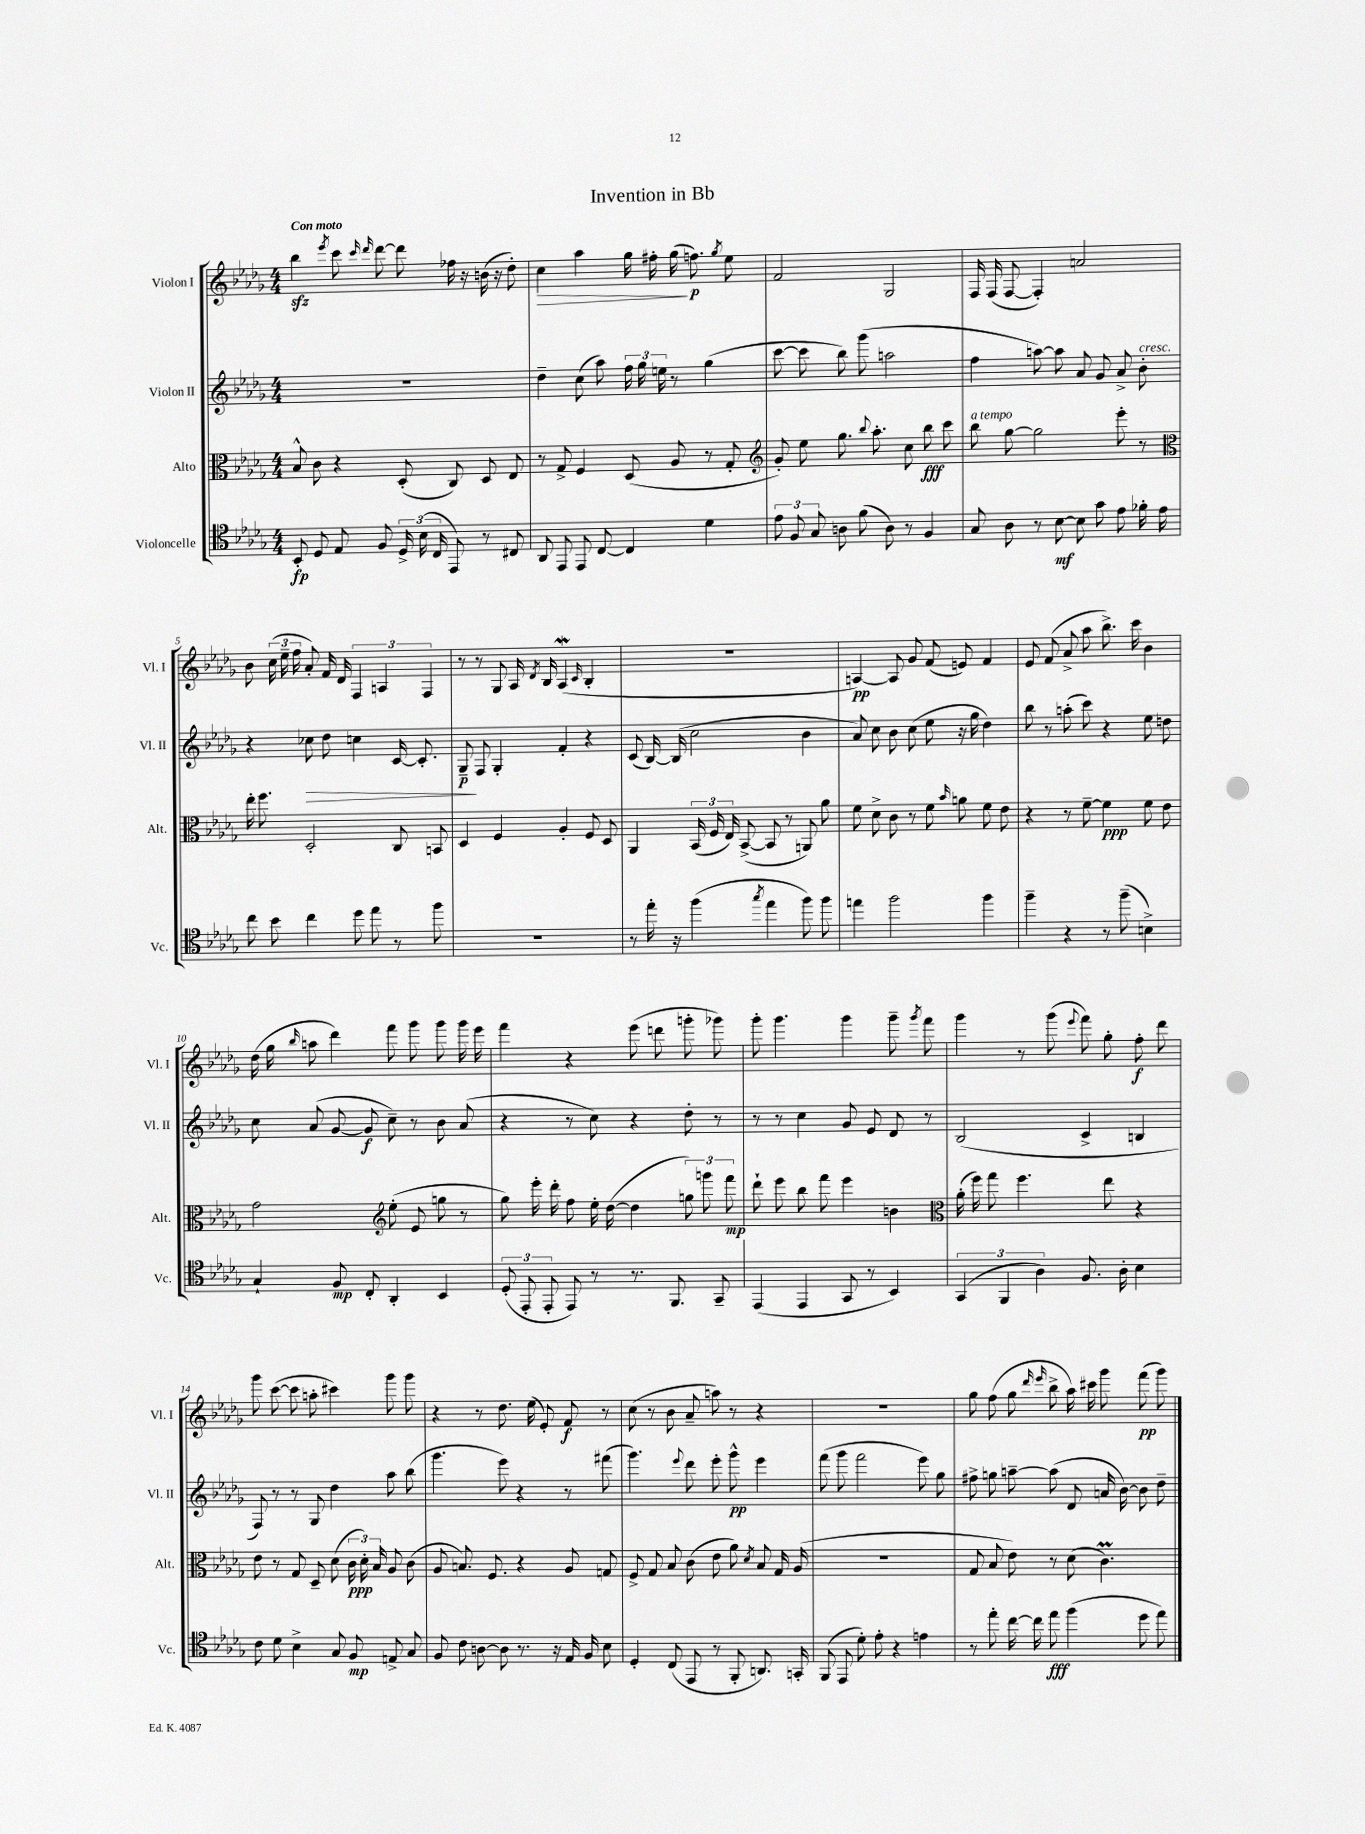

**kern	**dynam	**kern	**dynam	**kern	**dynam	**kern	**dynam
*part4	*part4	*part3	*part3	*part2	*part2	*part1	*part1
*staff4	*staff4	*staff3	*staff3	*staff2	*staff2	*staff1	*staff1
*I"Violoncelle	*	*I"Alto	*	*I"Violon II	*	*I"Violon I	*
*I'Vc.	*	*I'Alt.	*	*I'Vl. II	*	*I'Vl. I	*
*clefC4	*	*clefC3	*	*clefG2	*	*clefG2	*
*k[b-e-a-d-g-]	*	*k[b-e-a-d-g-]	*	*k[b-e-a-d-g-]	*	*k[b-e-a-d-g-]	*
*M4/4	*	*M4/4	*	*M4/4	*	*M4/4	*
=1	=1	=1	=1	=1	=1	=1	=1
!	!	!	!	!	!	!LO:TX:a:B:t=Con moto	!
8BB-'/	fp	8B-^^/	.	1r	.	4bb-zz\	.
8D-/	.	8c\	.	.	.	.	.
.	.	.	.	.	.	8qeee-/	.
8E-/	.	4r	.	.	.	8ccc\	.
.	.	.	.	.	.	16qqccc/	.
.	.	.	.	.	.	16qqddd-/	.
8F/	.	.	.	.	.	[8ddd-\	.
24D-^/	.	(8D-'/	.	.	.	8ddd-\]	.
(24B-\	.	.	.	.	.	.	.
24C/	.	.	.	.	.	.	.
8EE-/)	.	8C/)	.	.	.	16ff-X\	.
.	.	.	.	.	.	16r	.
8r	.	8D-/	.	.	.	(16bn\	.
.	.	.	.	.	.	16r	.
8C#X/	.	8E-/	.	.	.	8dd-'\)	.
=2	=2	=2	=2	=2	=2	=2	=2
!	!	!	!	!	!	!	!LO:HP:b
8AA-/	.	8r	.	4dd-~\	.	4cc\	>
8EE-/	.	8G-^/	.	.	.	.	.
8EE-/	.	4F/	.	(8cc\	.	4aa-\	.
[8C/	.	.	.	8aa-\)	.	.	.
4C/]	.	(8D-/	.	24ff\	.	16gg-\	.
.	.	.	.	24gg-\	.	.	.
.	.	.	.	.	.	16ff#X'\	.
.	.	.	.	24een\	.	.	.
.	.	8A-/	.	8r	.	(16gg-\	.
.	.	.	.	.	.	8.ffn\)	] p
4d-\	.	8r	.	(4gg-\	.	.	.
.	.	.	.	.	.	8qgg-/	.
.	.	8G-'/	.	.	.	8ee-\	.
=3	=3	=3	=3	=3	=3	=3	=3
*	*	*clefG2	*	*	*	*	*
12e-\	.	8g-'/)	.	[8ccc\	.	2f/	.
12F/	.	.	.	.	.	.	.
.	.	8ee-\	.	8ccc\]	.	.	.
12G-/	.	.	.	.	.	.	.
8An\	.	8.gg-\	.	8bb-\)	.	.	.
(8f\	.	.	.	(8ggg-\	.	.	.
.	.	8qqbb-/	.	.	.	.	.
.	.	8.aa-'\	.	.	.	.	.
8A\)	.	.	.	2aan\	.	2G-/	.
8r	.	8cc\	.	.	.	.	.
4F/	.	8bb-\	fff	.	.	.	.
.	.	8ccc\	.	.	.	.	.
=4	=4	=4	=4	=4	=4	=4	=4
!	!	!LO:TX:a:i:t=a tempo	!	!	!	!	!
8G-/	.	8bb-\	.	4ff\	.	16F/	.
.	.	.	.	.	.	(16F/	.
8A-\	.	[8gg-\	.	.	.	[8F/	.
8r	.	2gg-\]	.	[8aan\)	.	4F'/])	.
[8B-\	mf	.	.	8aa\]	.	.	.
8B-\]	.	.	.	8a-/	.	2an/	.
8g-\	.	.	.	8g-/	.	.	.
8e-\	.	8eee-'\	.	8a-^/	.	.	.
!	!	!	!	!LO:TX:a:i:t=cresc.	!	!	!
16f-X'\	.	8r	.	8b-'\	.	.	.
16e-\	.	.	.	.	.	.	.
!!LO:LB:g=z
=5	=5	=5	=5	=5	=5	=5	=5
*	*	*clefC3	*	*	*	*	*
8cc\	.	16ee-'\	.	4r	.	8b-\	.
.	.	8.ff\	.	.	.	.	.
8b-\	.	.	.	.	.	(24cc\	.
.	.	.	.	.	.	24ee-~\	.
.	.	.	.	.	.	24ff\	.
!	!	!	!	!	!LO:HP:b	!	!
4cc\	.	2D-'/	.	8cc-X\	>	8a-'/)	.
.	.	.	.	8dd-\	.	16f/	.
.	.	.	.	.	.	16d-/	.
8dd-\	.	.	.	4ccn\	.	6F/	.
8ee-\	.	.	.	.	.	.	.
.	.	.	.	.	.	6An/	.
8r	.	8C/	.	[16c/	.	.	.
.	.	.	.	8.c'/]	.	.	.
.	.	.	.	.	.	6F/	.
8ff\	.	8BBn/	.	.	.	.	.
=6	=6	=6	=6	=6	=6	=6	=6
1r	.	4D-/	.	8G-~/	p	8r	.
.	.	.	.	8F/	]	8r	.
.	.	4F/	.	4G-'/	.	8G-/	.
.	.	.	.	.	.	16A-/	.
.	.	.	.	.	.	8qd-/	.
.	.	.	.	.	.	16B-/	.
.	.	4A-'/	.	4f'/	.	(4A-W/	.
.	.	.	.	.	.	16qqc/	.
.	.	8F/	.	4r	.	4B-'/	.
.	.	8D-/	.	.	.	.	.
=7	=7	=7	=7	=7	=7	=7	=7
8r	.	4AA-/	.	(8c/	.	1r	.
16ee-'\	.	.	.	[16B-/)	.	.	.
16r	.	.	.	(16B-/]	.	.	.
(4ff\	.	(24BB-/	.	2cc\	.	.	.
.	.	24F/	.	.	.	.	.
.	.	24E-/)	.	.	.	.	.
.	.	([8BB-^/	.	.	.	.	.
8qgg-/	.	.	.	.	.	.	.
4ee-\	.	8BB-/]	.	.	.	.	.
.	.	8r	.	.	.	.	.
8ff\)	.	8AAn/)	.	4b-\	.	.	.
8ff\	.	8a-\	.	.	.	.	.
=8	=8	=8	=8	=8	=8	=8	=8
4een\	.	8f\	.	8a-/)	.	[4An/)	pp
.	.	8d-^\	.	8cc\	.	.	.
2ff\	.	8c\	.	8b-\	.	8A/]	.
.	.	8r	.	(8cc\	.	8g-/	.
.	.	8f\	.	8ee-\	.	(8f/	.
.	.	16qqb-/	.	.	.	.	.
.	.	8an\	.	16r	.	8en/)	.
.	.	.	.	16gg-\	.	.	.
4ff\	.	8f\	.	4dd-\)	.	4f/	.
.	.	8e-\	.	.	.	.	.
=9	=9	=9	=9	=9	=9	=9	=9
4ff~\	.	4r	.	8bb-\	.	8e-/	.
.	.	.	.	8r	.	(8f/	.
4r	.	8r	.	(8aan'\	.	8a-^/	.
.	.	[8f~\	.	8ccc\)	.	8aa-\	.
8r	.	4f\]	ppp	4r	.	8.bb-^\)	.
(8ff~\	.	.	.	.	.	.	.
.	.	.	.	.	.	16ccc\	.
4Bn^\)	.	8f\	.	8ee-\	.	4b-\	.
.	.	8e-\	.	8ddn\	.	.	.
!!LO:LB:g=z
=10	=10	=10	=10	=10	=10	=10	=10
4G-`/	.	2g-\	.	8cc\	.	(16dd-\	.
.	.	.	.	.	.	16gg-\	.
.	.	.	.	.	.	16qqbb-/	.
.	.	.	.	(8a-/	.	8aan\	.
8F/	mp	.	.	[8g-/	.	4ddd-\)	.
8C'/	.	.	.	8g-/]	f	.	.
*	*	*clefG2	*	*	*	*	*
4AA-'/	.	(8ee-'\	.	8cc~\)	.	8fff\	.
.	.	8e-/	.	8r	.	8ggg-\	.
4BB-/	.	8ggn\	.	8b-\	.	8ggg-\	.
.	.	8r	.	(8a-/	.	16ggg-\	.
.	.	.	.	.	.	16eee-\	.
=11	=11	=11	=11	=11	=11	=11	=11
(12D-'/	.	8gg-\)	.	4r	.	4fff\	.
12EE-'/	.	.	.	.	.	.	.
.	.	16eee-'\	.	.	.	.	.
12EE-'/	.	.	.	.	.	.	.
.	.	16ddd-'\	.	.	.	.	.
8EE-/)	.	8ff\	.	8r	.	4r	.
8r	.	16ee-'\	.	8cc\)	.	.	.
.	.	([16dd-\	.	.	.	.	.
8.r	.	4dd-\]	.	4r	.	(8eee-\	.
.	.	.	.	.	.	8dddn\	.
8.FF/	.	.	.	.	.	.	.
.	.	12ggn\)	.	8dd-'\	.	8gggn'\	.
.	.	12gggn\	.	.	.	.	.
8GG-~/	.	.	.	8r	.	8ggg-X\)	.
.	.	12fff\	mp	.	.	.	.
=12	=12	=12	=12	=12	=12	=12	=12
(4EE-/	.	8ddd-`\	.	8r	.	8ggg-'\	.
.	.	8eee-\	.	8r	.	4.ggg-\	.
4EE-/	.	8bb-\	.	4cc\	.	.	.
.	.	8fff\	.	.	.	.	.
8GG-/	.	4eee-\	.	8g-/	.	4ggg-\	.
8r	.	.	.	8e-/	.	.	.
4BB-/)	.	4bn\	.	8d-/	.	8ggg-~\	.
.	.	.	.	.	.	8qggg-/	.
.	.	.	.	8r	.	8fff\	.
=13	=13	=13	=13	=13	=13	=13	=13
*	*	*clefC3	*	*	*	*	*
(6GG-/	.	(16a-'\	.	(2B-/	.	4ggg-\	.
.	.	16ff\)	.	.	.	.	.
.	.	8gg-\	.	.	.	.	.
6FF/	.	.	.	.	.	.	.
.	.	4.ff\	.	.	.	8r	.
6A-\)	.	.	.	.	.	.	.
.	.	.	.	.	.	(8ggg-\	.
.	.	.	.	.	.	8qqeee-/	.
8.F/	.	.	.	4c^/	.	8fff\)	.
.	.	8ee-\	.	.	.	8gg-'\	.
16A-'\	.	.	.	.	.	.	.
4B-\	.	4r	.	4Bn/	.	8ff'\	f
.	.	.	.	.	.	8ddd-\	.
!!LO:LB:g=z
=14	=14	=14	=14	=14	=14	=14	=14
8c\	.	8e-\	.	8F/)	.	8ggg-\	.
8d-\	.	8r	.	8r	.	([8ccc\	.
4B-^\	.	8G-/	.	8r	.	8ccc\]	.
.	.	8D-~/	.	8G-/	.	8aan'\	.
8G-/	.	(8d-\	.	4dd-\	.	4ccc#X\)	.
8F/	mp	24c\	ppp	.	.	.	.
.	.	24d-'\)	.	.	.	.	.
.	.	24B-/	.	.	.	.	.
8En^/	.	8A-/	.	8aa-\	.	8ggg-\	.
8G-/	.	(8c\	.	(8bb-\	.	8ggg-\	.
=15	=15	=15	=15	=15	=15	=15	=15
8F/	.	8A-/	.	4.ggg-\	.	4r	.
8c\	.	8.Bn/)	.	.	.	.	.
[8An\	.	.	.	.	.	8r	.
.	.	8.F/	.	.	.	.	.
8A\]	.	.	.	8eee-\)	.	8.dd-\	.
8.r	.	4r	.	4r	.	.	.
.	.	.	.	.	.	(16ee-\	.
.	.	.	.	.	.	8e-'/)	.
16r	.	.	.	.	.	.	.
16E-/	.	8A-/	.	8r	.	8f/	f
16F/	.	.	.	.	.	.	.
8B-\	.	8Gn/	.	(8fff#X\	.	8r	.
=16	=16	=16	=16	=16	=16	=16	=16
4D-'/	.	8F^/	.	4.ggg-\)	.	(8cc\	.
.	.	8G-/	.	.	.	8r	.
(8C/	.	8B-/	.	.	.	8b-\	.
.	.	.	.	8qqeee-/	.	.	.
8EE-/	.	(8c\	.	8ddd-\	.	8a-~/	.
8r	.	8e-\	.	8eee-'\	.	8aan\)	.
8FF'/	.	8a-\)	.	8ggg-^^\	pp	8r	.
.	.	8qd-/	.	.	.	.	.
8.AAn/)	.	8B-/	.	4eee-\	.	4r	.
.	.	16G-/	.	.	.	.	.
16GGn'/	.	(16A-/	.	.	.	.	.
=17	=17	=17	=17	=17	=17	=17	=17
(8FF/	.	1r	.	(8fff\	.	1r	.
8EE-/	.	.	.	8ggg-\	.	.	.
8d-'\)	.	.	.	2fff\	.	.	.
8e-'\	.	.	.	.	.	.	.
4r	.	.	.	.	.	.	.
4en\	.	.	.	8eee-\)	.	.	.
.	.	.	.	8gg-\	.	.	.
=18	=18	=18	=18	=18	=18	=18	=18
8r	.	8G-/	.	8ff#X^\	.	8gg-\	.
8ee-'\	.	8B-/	.	8ggn\	.	(8ff\	.
[16cc\	.	8e-\)	.	[8aan~\	.	8gg-\	.
16cc\]	.	.	.	.	.	.	.
.	.	.	.	.	.	16qqddd-/	.
.	.	.	.	.	.	16qqeee-/	.
8ee-\	fff	8r	.	(8aa\]	.	8bb-^\	.
(4ff\	.	(8d-\	.	8d-/	.	16aa-\)	.
.	.	.	.	.	.	16ccc#X\	.
.	.	4.cm\)	.	16an/	.	8ggg-\	.
.	.	.	.	[16b-\)	.	.	.
8dd-\	.	.	.	8b-\]	.	(8fff\	pp
8ee-\)	.	.	.	8dd-~\	.	8ggg-\)	.
==	==	==	==	==	==	==	==
*-	*-	*-	*-	*-	*-	*-	*-
